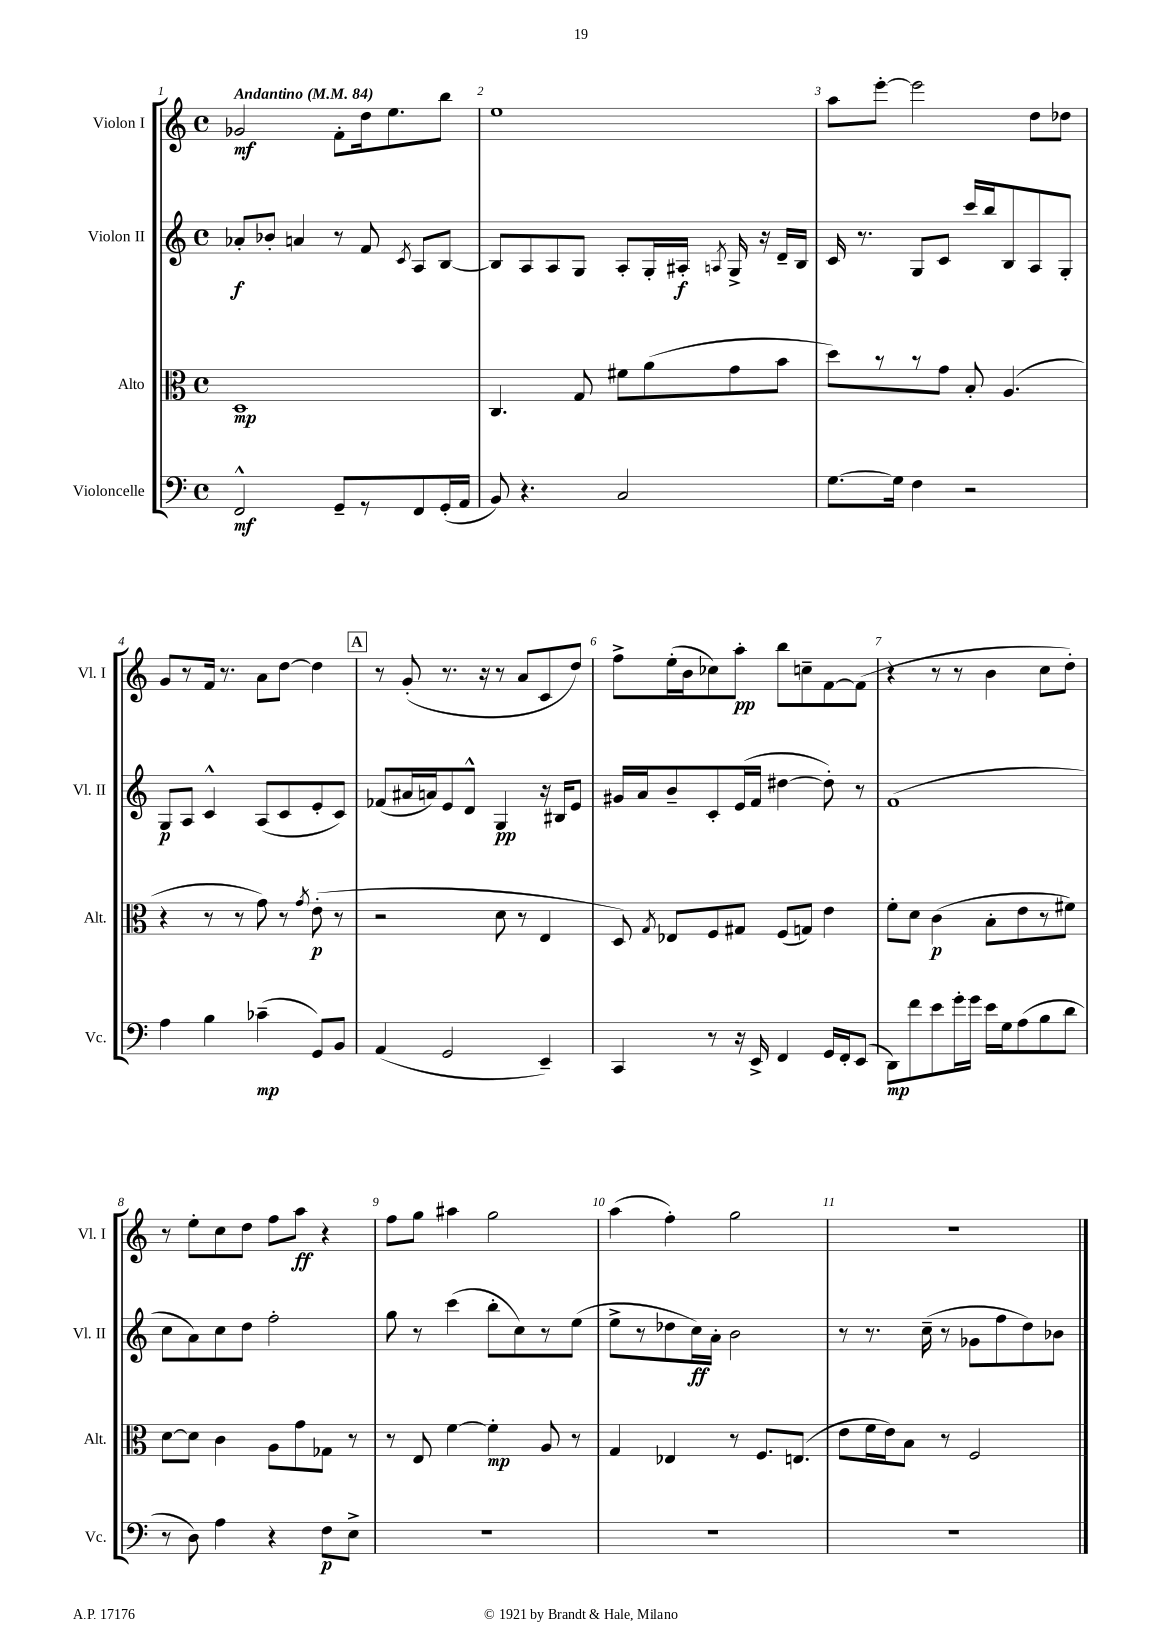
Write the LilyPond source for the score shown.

<<
\new StaffGroup <<
\new Staff = "s0" \with { instrumentName = "Violon I" shortInstrumentName = "Vl. I" } {
    \clef treble \key c \major \defaultTimeSignature \time 4/4 \tempo "Andantino" 4 = 84
    \autoBeamOff ges'2\mf f'8[-. d''16 e''8. b''8] |
    e''1 |
    a''8[ e'''8]~-. e'''2 d''8[ des''8] |
    g'8[ r8 f'16] r8. a'8[ d''8]~ d''4 |
    \mark \markup { \box "A" } r8 g'8-.( r8. r16 r8 a'8[ c'8 d''8]) |
    f''8[-> e''16-.( b'16 ces''8) a''8]-.\pp b''8[ c''8-- f'8~ f'8]( |
    r4 r8 r8 b'4 c''8[ d''8]-.) |
    r8 e''8[-. c''8 d''8] f''8[ a''8]\ff r4 |
    f''8[ g''8] ais''4 g''2 |
    a''4( f''4-.) g''2 |
    R1 \bar "|." |
}
\new Staff = "s1" \with { instrumentName = "Violon II" shortInstrumentName = "Vl. II" } {
    \clef treble \key c \major \defaultTimeSignature \time 4/4
    \autoBeamOff aes'8[-.\f bes'8]-. a'4 r8 f'8 \acciaccatura { c'8 } a8[ b8]~ |
    b8[ a8 a8 g8] a8[-. g16-. ais16]-.\f \acciaccatura { a8 } g16-> r16 d'16[-- b16] |
    c'16 r8. g8[ c'8] c'''16[ b''16 b8 a8 g8]-. |
    g8[\p a8] c'4-^ a8[( c'8 e'8-. c'8]) |
    \mark \markup { \box "A" } fes'8[( ais'16 a'16) e'8 d'8]-^ g4\pp r16 bis16[ e'8] |
    gis'16[ a'16 b'8-- c'8-. e'16( f'16] dis''4~ dis''8-.) r8 |
    f'1( |
    c''8[ a'8) c''8 d''8] f''2-. |
    g''8 r8 c'''4( b''8[-. c''8) r8 e''8]( |
    e''8[-> r8 des''8 c''16\ff) a'16]-. b'2 |
    r8 r8. c''16--( r8 ges'8[ f''8 d''8) bes'8] \bar "|." |
}
\new Staff = "s2" \with { instrumentName = "Alto" shortInstrumentName = "Alt." } {
    \clef alto \key c \major \defaultTimeSignature \time 4/4
    \autoBeamOff d1\mp |
    c4. g8 fis'8[ a'8( g'8 b'8] |
    d''8[) r8 r8 g'8] b8-. a4.( |
    r4 r8 r8 g'8) r8 \acciaccatura { g'8 } e'8-.\p( r8 |
    \mark \markup { \box "A" } r2 d'8 r8 e4 |
    d8) \acciaccatura { g8 } ees8[ f8 gis8] f8[( g8]) e'4 |
    f'8[-. d'8] c'4\p( b8[-. e'8 r8 fis'8]) |
    d'8[~ d'8] c'4 a8[ g'8 ges8] r8 |
    r8 e8 f'4~ f'4-.\mp a8 r8 |
    g4 ees4 r8 f8.[ e8.]( |
    e'8[ f'16 e'16) b8] r8 f2 \bar "|." |
}
\new Staff = "s3" \with { instrumentName = "Violoncelle" shortInstrumentName = "Vc." } {
    \clef bass \key c \major \defaultTimeSignature \time 4/4
    \autoBeamOff f,2-^\mf g,8[-- r8 f,8 g,16-.( a,16] |
    b,8) r4. c2 |
    g8.[~ g16] f4 r2 |
    a4 b4 ces'4--\mp( g,8[) b,8] |
    \mark \markup { \box "A" } a,4( g,2 e,4--) |
    c,4 r8 r16 e,16-> f,4 g,16[ f,16-. e,8]( |
    d,8[\mp) f'8 e'8 g'16-. g'16] e'16[ g16 a8( b8 d'8] |
    r8 d8) a4 r4 f8[\p e8]-> |
    R1 |
    R1 |
    R1 \bar "|." |
}
>>
>>
\layout { \context { \Score \override BarNumber.break-visibility = ##(#f #t #t) barNumberVisibility = #all-bar-numbers-visible } }
